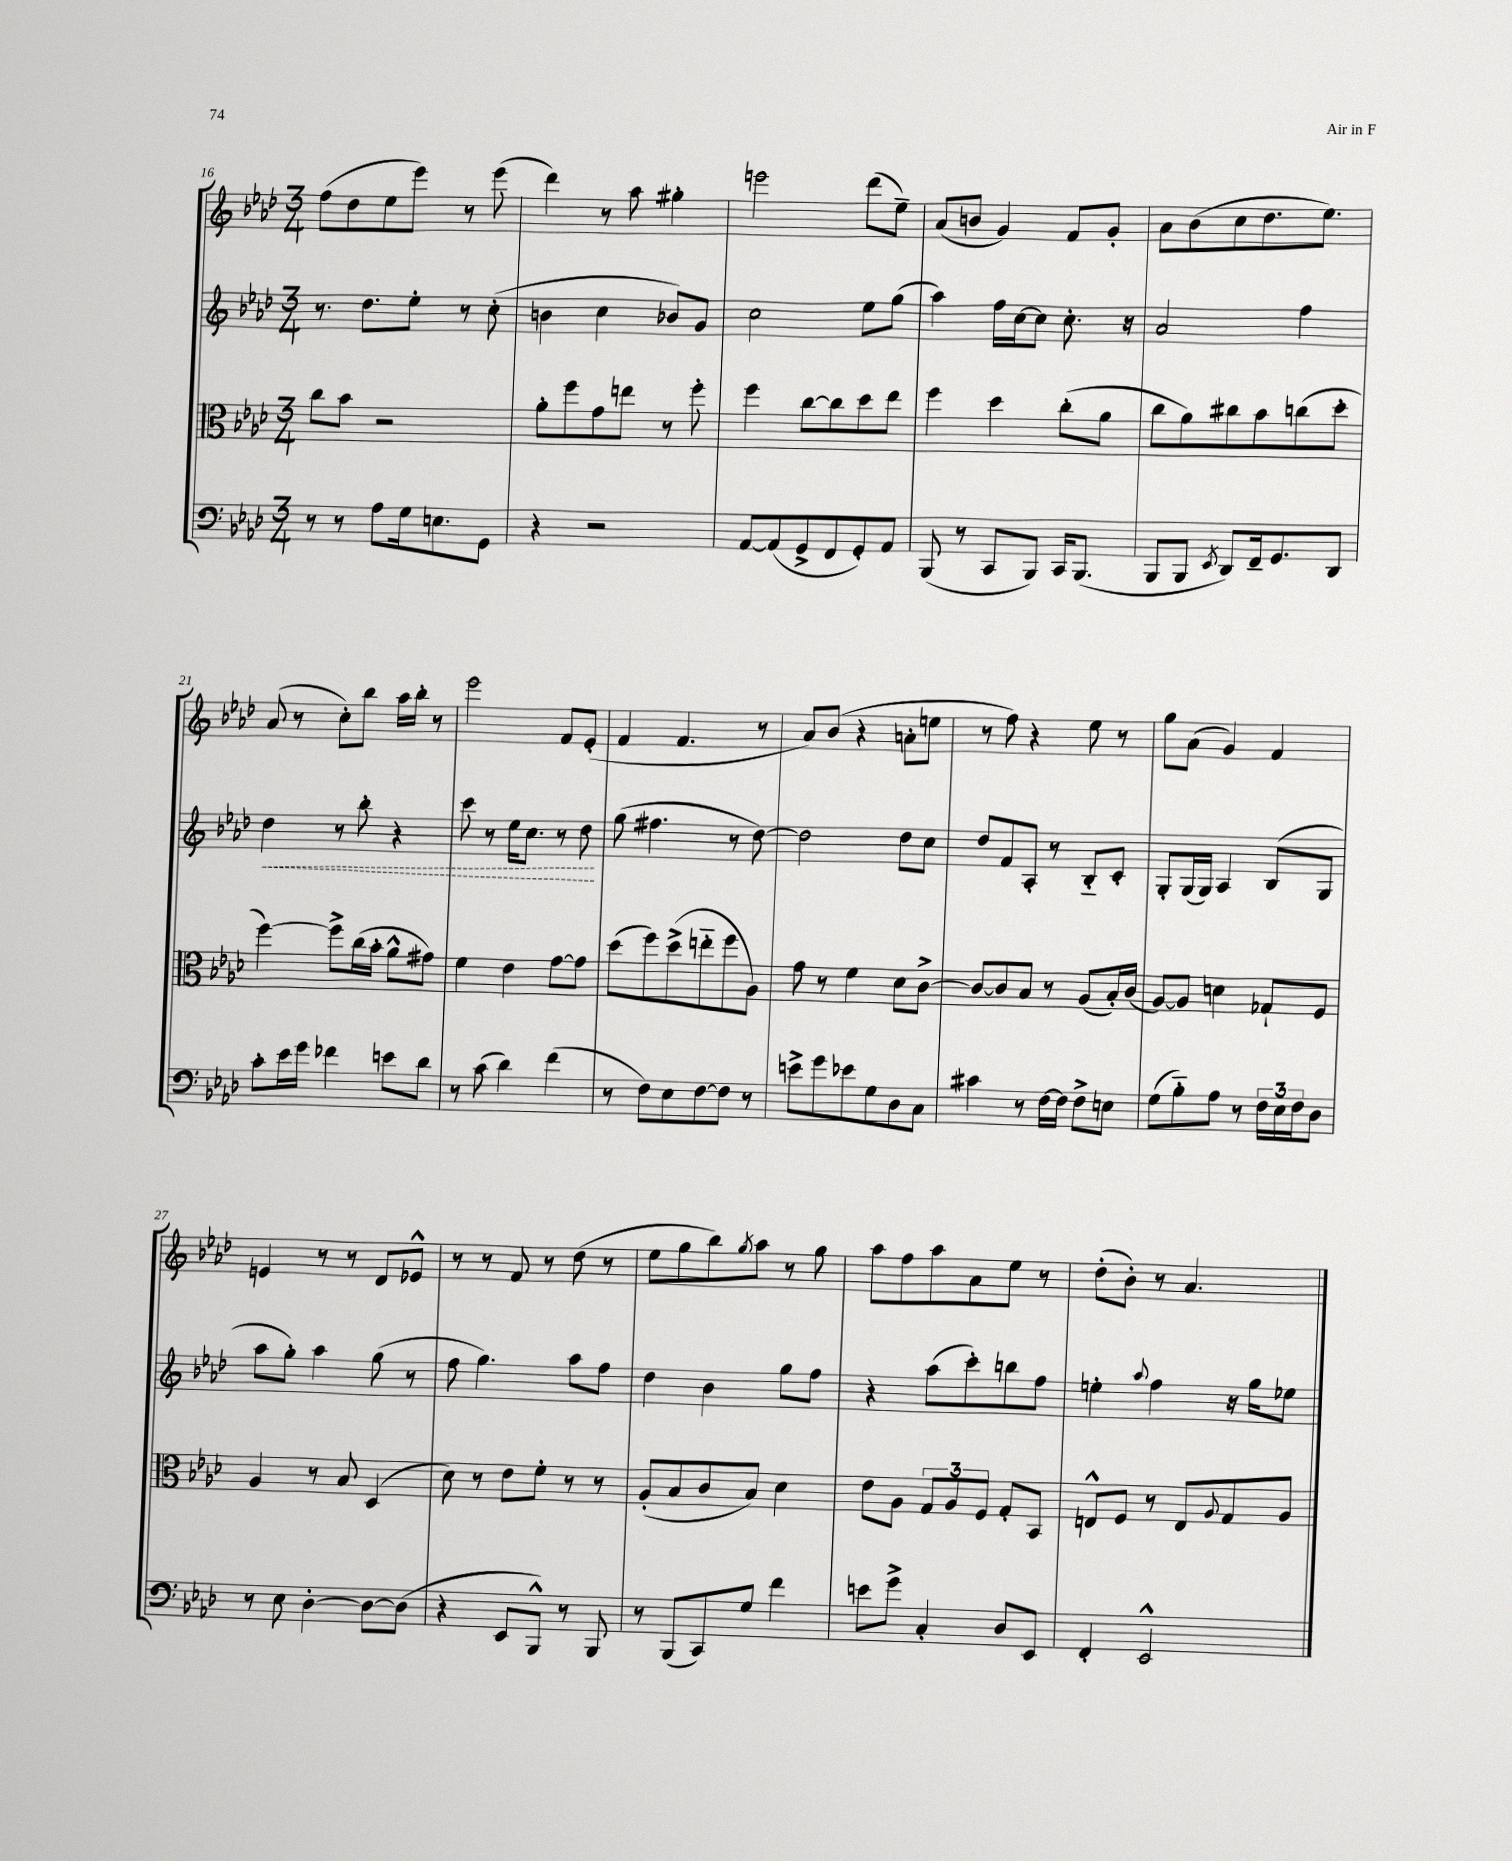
<<
\new StaffGroup <<
\new Staff = "s0" {
    \clef treble \key aes \major \numericTimeSignature \time 3/4
    f''8( des''8 ees''8 ees'''8) r8 ees'''8( |
    des'''4) r8 aes''8 gis''4-. |
    e'''2 des'''8( ees''8--) |
    aes'8( b'8 g'4) f'8 g'8-. |
    aes'8 bes'8( c''8 des''8. ees''8.) |
    aes'8( r8 c''8-.) bes''8 aes''16 bes''16-. r8 |
    ees'''2 f'8 ees'8-.( |
    f'4 f'4. r8 |
    aes'8) bes'8( r4 a'8-. e''8 |
    r8 f''8) r4 ees''8 r8 |
    g''8 aes'8( g'4) f'4 |
    e'4 r8 r8 des'8 ees'8-^ |
    r8 r8 f'8 r8 des''8( r8 |
    ees''8 g''8 bes''8) \acciaccatura { g''8 } aes''8 r8 g''8 |
    aes''8 f''8 aes''8 aes'8 ees''8 r8 |
    des''8-.( bes'8-.) r8 aes'4. \bar "|." |
}
\new Staff = "s1" {
    \clef treble \key aes \major \numericTimeSignature \time 3/4
    r8. des''8. ees''8-. r8 c''8-.( |
    b'4 c''4 bes'8) g'8 |
    c''2 ees''8 g''8( |
    aes''4) f''16 c''16~ c''8 c''8.-. r16 |
    aes'2 f''4 |
    \once \override Hairpin.style = #'dashed-line des''4\< r8 bes''8-. r4 |
    c'''8 r8 ees''16 c''8. r8 des''8\! |
    g''8( fis''4. r8 des''8~) |
    des''2 des''8 c''8 |
    des''8 f'8 aes8-. r8 bes8-_ c'8-. |
    g8-. g16( g16) aes4 bes8( g8 |
    aes''8 g''8-.) aes''4 g''8( r8 |
    f''8 g''4.) aes''8 f''8 |
    des''4 bes'4 g''8 f''8 |
    r4 aes''8( c'''8-.) b''8 f''8 |
    e''4-. \appoggiatura { aes''8 } f''4 r16 g''16 ees''8 \bar "|." |
}
\new Staff = "s2" {
    \clef alto \key aes \major \numericTimeSignature \time 3/4
    c''8 bes'8 r2 |
    aes'8-. f''8 g'8 e''8 r8 f''8-. |
    f''4 c''8~ c''8 des''8 ees''8 |
    f''4 des''4 c''8-.( aes'8 |
    c''8 aes'8) cis''8 bes'8 c''8( des''8-. |
    f''4~) f''8-> c''16( bes'16-. aes'8-^ gis'8) |
    f'4 ees'4 g'8~ g'8 |
    des''8( f''8) des''8->( e''8-_ f''8 aes8) |
    g'8 r8 f'4 des'8 c'8~-> |
    c'8~ c'8 bes8 r8 aes8( bes16-.) c'16( |
    aes8~) aes8 d'4 ges8-! f8 |
    aes4 r8 bes8 des4( |
    des'8) r8 ees'8 f'8-. r8 r8 |
    aes8-.( bes8 c'8 bes8) des'4 |
    ees'8 aes8 \tuplet 3/2 { g8 aes8 f8 } g8-. bes,8 |
    e8-^ f8 r8 e8 \appoggiatura { aes8 } g8 aes8 \bar "|." |
}
\new Staff = "s3" {
    \clef bass \key aes \major \numericTimeSignature \time 3/4
    r8 r8 aes8 g16 e8. g,8 |
    r4 r2 |
    aes,8~ aes,8( g,8-> f,8 g,8-.) aes,8 |
    bes,,8( r8 c,8 bes,,8) c,16 bes,,8.( |
    bes,,8 bes,,8 \acciaccatura { ees,8 } des,8) f,16-- g,8. des,8 |
    c'8-. ees'16 g'16 fes'4 e'8 des'8 |
    r8 c'8( des'4) f'4( |
    r8 f8) ees8 f8~ f8 r8 |
    e'8-> g'8 ees'8 g8 des8 c8 |
    cis'4 r8 f16~ f16 f8-> e8 |
    g8( bes8-_) aes8 r8 \tuplet 3/2 { f16 ees16 f16 } des8 |
    r8 ees8 des4~-. des8~ des8( |
    r4 ees,8 bes,,8-^) r8 bes,,8 |
    r8 bes,,8( c,8) g8 f'4 |
    e'8 g'8-> c4-. des8 ees,8 |
    f,4-. ees,2-^ \bar "|." |
}
>>
>>
\layout { \context { \Score currentBarNumber = #16 } }
